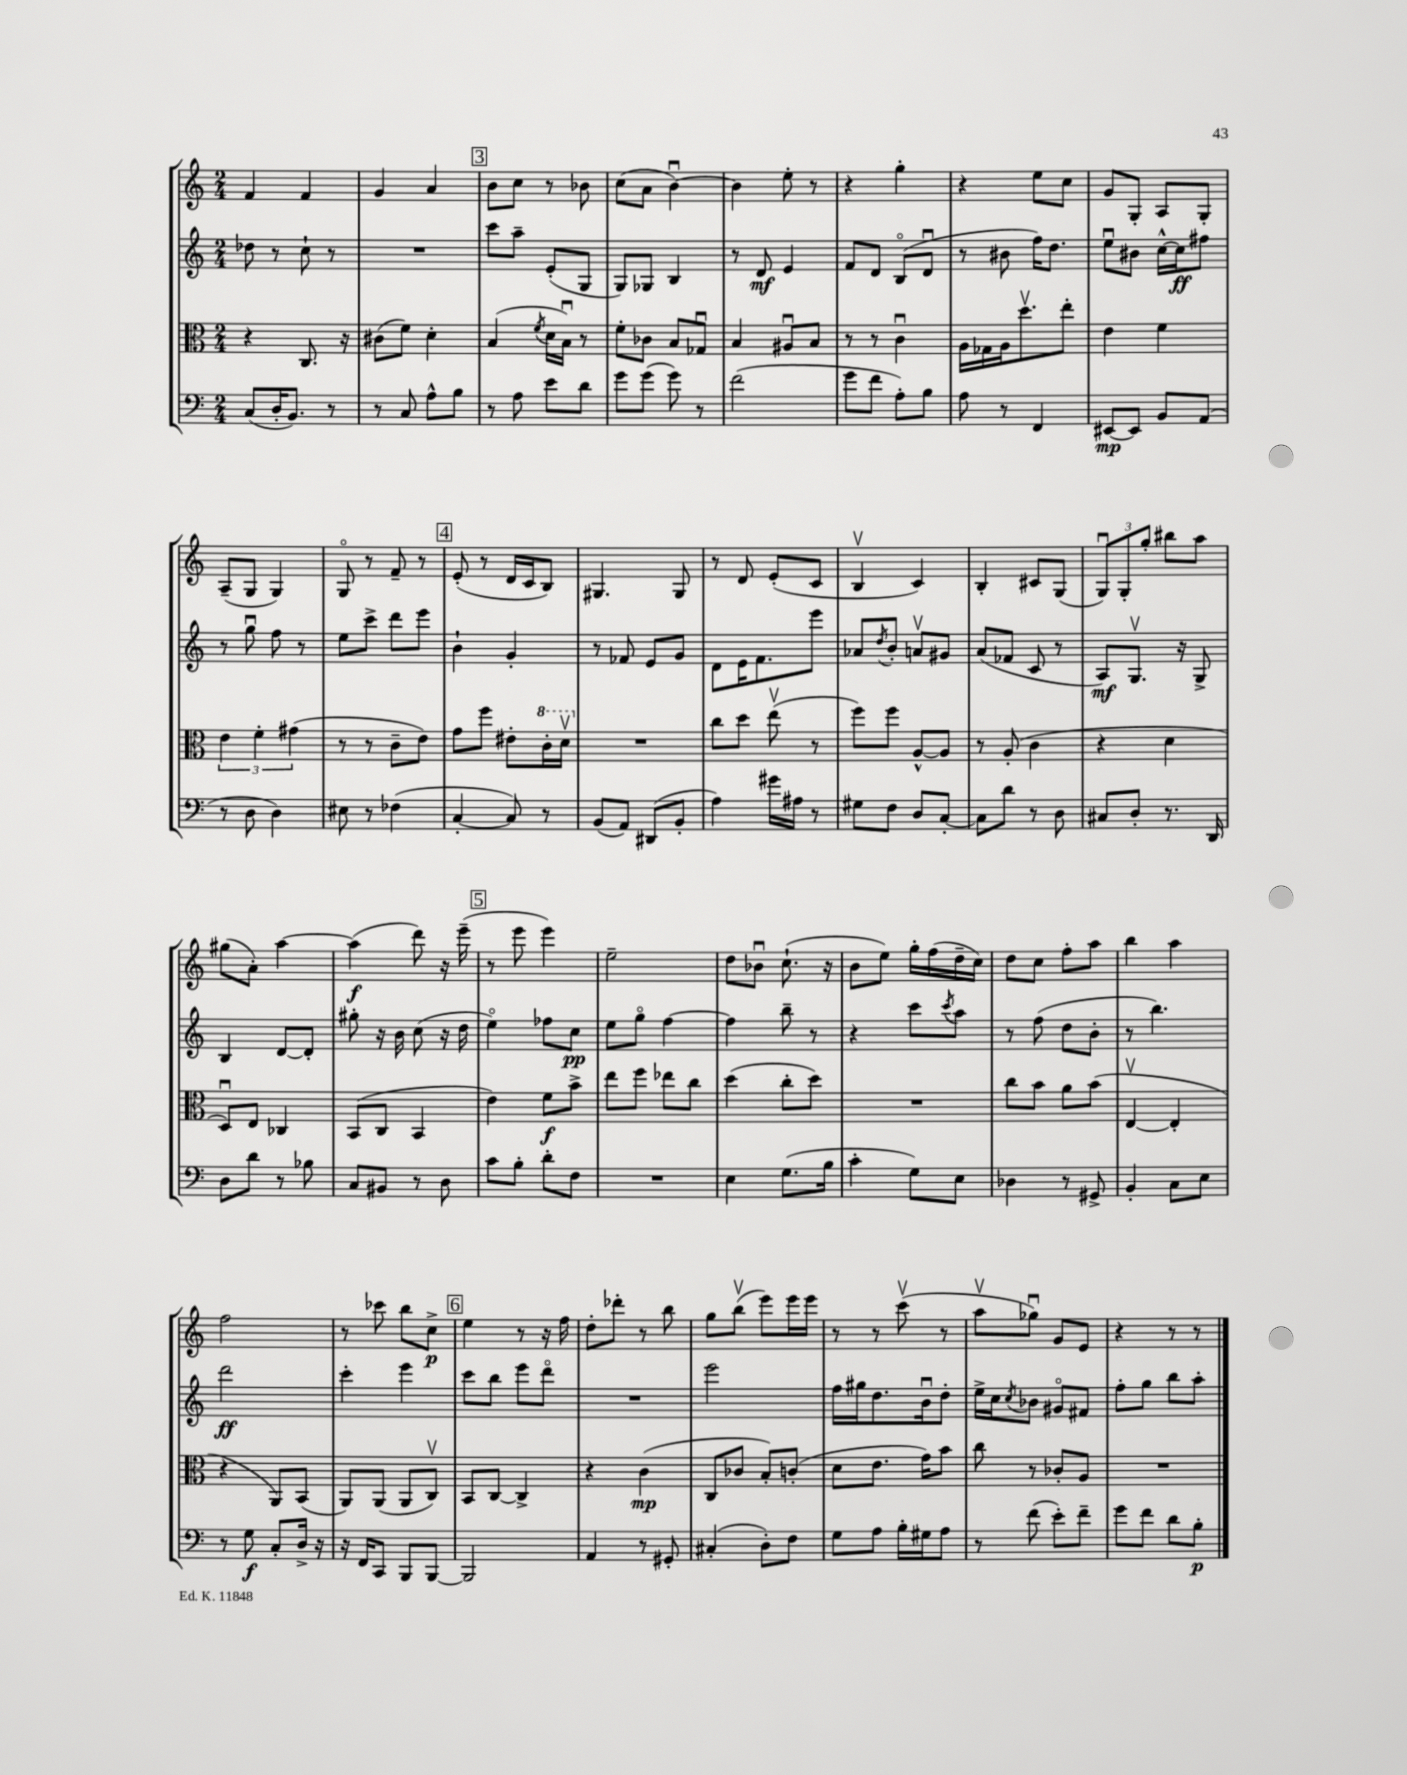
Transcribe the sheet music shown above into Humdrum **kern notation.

**kern	**dynam	**kern	**dynam	**kern	**dynam	**kern	**dynam
*part4	*part4	*part3	*part3	*part2	*part2	*part1	*part1
*staff4	*staff4	*staff3	*staff3	*staff2	*staff2	*staff1	*staff1
*clefF4	*	*clefC3	*	*clefG2	*	*clefG2	*
*k[]	*	*k[]	*	*k[]	*	*k[]	*
*M2/4	*	*M2/4	*	*M2/4	*	*M2/4	*
=19	=19	=19	=19	=19	=19	=19	=19
(8C/L	.	4r	.	8dd-X\	.	4f/	.
16D'/K	.	.	.	8r	.	.	.
8.BB/J)	.	.	.	.	.	.	.
.	.	8.C/	.	8cc`\	.	4f/	.
8r	.	.	.	8r	.	.	.
.	.	16r	.	.	.	.	.
=20	=20	=20	=20	=20	=20	=20	=20
8r	.	(8c#X\L	.	2r	.	4g/	.
8C/	.	8f\J)	.	.	.	.	.
8A^^\L	.	4d'\	.	.	.	4a/	.
8B\J	.	.	.	.	.	.	.
!!LO:REH:place=s1:t=3
=21	=21	=21	=21	=21	=21	=21	=21
8r	.	(4B/	.	8ccc\L	.	8b\L	.
8A\	.	.	.	8aa~\J	.	8cc\J	.
.	.	8qf/	.	.	.	.	.
8e\L	.	16d\LL	.	(8e'/L	.	8r	.
.	.	16Bu\JJ)	.	.	.	.	.
8d\J	.	8r	.	8G/J	.	8b-X\	.
=22	=22	=22	=22	=22	=22	=22	=22
8g\L	.	8f'\L	.	8G/L)	.	(8cc\L	.
(8g\J	.	8c-X\J	.	8G-X/J	.	8a\J	.
8g\)	.	8B/L	.	4B/	.	[4bu\)	.
8r	.	8G-Xu/J	.	.	.	.	.
=23	=23	=23	=23	=23	=23	=23	=23
(2f\	.	4B/	.	8r	.	4b\]	.
.	.	.	.	8d/	mf	.	.
.	.	8A#Xu/L	.	4e/	.	8ee'\	.
.	.	8B/J	.	.	.	8r	.
=24	=24	=24	=24	=24	=24	=24	=24
8g\L	.	8r	.	8f/L	.	4r	.
8f\J	.	8r	.	8d/J	.	.	.
8A'\L)	.	4cu\	.	(8B/L	.	4gg'\	.
8B\J	.	.	.	8du/J	.	.	.
=25	=25	=25	=25	=25	=25	=25	=25
8A\	.	16A\LL	.	8r	.	4r	.
.	.	16G-X\	.	.	.	.	.
8r	.	16A\J	.	8b#X\	.	.	.
.	.	8.ddv\	.	.	.	.	.
4FF/	.	.	.	16ff\KL)	.	8ee\L	.
.	.	.	.	8.dd\J	.	.	.
.	.	8ee'\J	.	.	.	8cc\J	.
=26	=26	=26	=26	=26	=26	=26	=26
[8EE#X/L	mp	4e\	.	8eeu\L	.	8g/L	.
8EE#/J]	.	.	.	8b#X\J	.	8G'/J	.
8BB/L	.	4f\	.	[16cc^^\LL	.	8A/L	.
.	.	.	.	16cc\J]	ff	.	.
(8AA/J	.	.	.	8ff#X\J	.	8G'/J	.
!!LO:LB:g=z
=27	=27	=27	=27	=27	=27	=27	=27
8r	.	6e\	.	8r	.	(8A~/L	.
8D\	.	.	.	8ggu\	.	8G/J	.
.	.	6f'\	.	.	.	.	.
4D\)	.	.	.	8ff\	.	4G/)	.
.	.	(6g#X\	.	.	.	.	.
.	.	.	.	8r	.	.	.
=28	=28	=28	=28	=28	=28	=28	=28
8E#X\	.	8r	.	8ee\L	.	8G/	.
8r	.	8r	.	8ccc^\J	.	8r	.
(4F-X\	.	8c~\L	.	8ddd\L	.	8f~/	.
.	.	8e\J)	.	8eee\J	.	8r	.
!!LO:REH:place=s1:t=4
=29	=29	=29	=29	=29	=29	=29	=29
[4C'/	.	8g\L	.	4b`\	.	(8e'/	.
.	.	8ff\J	.	.	.	8r	.
8C/])	.	8e#X'\L	.	4g'/	.	16d/LL	.
.	.	.	.	.	.	16c/J	.
*	*	*8va	*	*	*	*	*
8r	.	16cc'\L	.	.	.	8B/J)	.
.	.	16ddv\JJ	.	.	.	.	.
=30	=30	=30	=30	=30	=30	=30	=30
*	*	*X8va	*	*	*	*	*
(8BB/L	.	2r	.	8r	.	4.G#X/	.
8AA/J)	.	.	.	8f-X/	.	.	.
(8DD#X/L	.	.	.	8e/L	.	.	.
8BB'/J	.	.	.	8g/J	.	8G#/	.
=31	=31	=31	=31	=31	=31	=31	=31
4A\)	.	8cc\L	.	8d\L	.	8r	.
.	.	8dd\J	.	16e\K	.	8d/	.
.	.	.	.	8.f\	.	.	.
16g#X\LL	.	(8eev\	.	.	.	(8e'/L	.
16A#X\JJ	.	.	.	.	.	.	.
8r	.	8r	.	8eee\J	.	8c/J	.
=32	=32	=32	=32	=32	=32	=32	=32
8G#X\L	.	8ff\L)	.	8a-X/L	.	4Bv/	.
.	.	.	.	8qdd/	.	.	.
8F\J	.	8ff\J	.	8b'/J	.	.	.
8D/L	.	[8A^^/L	.	8anv/L	.	4c/)	.
[8C'/J	.	8A/J]	.	8g#X/J	.	.	.
=33	=33	=33	=33	=33	=33	=33	=33
8C\L]	.	8r	.	(8a/L	.	4B'/	.
8d\J	.	(8A'/	.	8f-X/J	.	.	.
8r	.	4c\	.	8c/	.	8c#X/L	.
8D\	.	.	.	8r	.	(8G/J	.
=34	=34	=34	=34	=34	=34	=34	=34
8C#X/L	.	4r	.	8A/L)	mf	12Gu/L)	.
.	.	.	.	.	.	12G'/	.
8D'/J	.	.	.	8.Gv/J	.	.	.
.	.	.	.	.	.	12gg'/J	.
8.r	.	4d\	.	.	.	8bb#X\L	.
.	.	.	.	16r	.	.	.
.	.	.	.	8G^/	.	8aa\J	.
16DD/	.	.	.	.	.	.	.
!!LO:LB:g=z
=35	=35	=35	=35	=35	=35	=35	=35
8D\L	.	8Du/L)	.	4B/	.	(8gg#X\L	.
8d\J	.	8E/J	.	.	.	8a'\J)	.
8r	.	4C-X/	.	[8d/L	.	[4aa\	.
8B-X\	.	.	.	8d'/J]	.	.	.
=36	=36	=36	=36	=36	=36	=36	=36
8C/L	.	(8BB/L	.	8gg#X'\	.	(4aa\]	f
8BB#X/J	.	8C/J	.	16r	.	.	.
.	.	.	.	16b\	.	.	.
8r	.	4BB/	.	(8cc\	.	8ddd\)	.
8D\	.	.	.	16r	.	16r	.
.	.	.	.	16dd\	.	(16eee~\	.
!!LO:REH:place=s1:t=5
=37	=37	=37	=37	=37	=37	=37	=37
8c\L	.	4e\)	.	4ee\)	.	8r	.
8B'\J	.	.	.	.	.	8eee\	.
8d'\L	.	8f\L	f	8ff-X\L	.	4eee\)	.
8F\J	.	8b^\J	.	8cc\J	pp	.	.
=38	=38	=38	=38	=38	=38	=38	=38
2r	.	8ee\L	.	8ee\L	.	2ee~\	.
.	.	8ff\J	.	8gg\J	.	.	.
.	.	8ee-X\L	.	[4ff\	.	.	.
.	.	8cc\J	.	.	.	.	.
=39	=39	=39	=39	=39	=39	=39	=39
4E\	.	(4dd\	.	4ff\]	.	8dd\L	.
.	.	.	.	.	.	8b-Xu\J	.
(8.G\L	.	8cc'\L	.	8bb~\	.	(8.cc`\	.
.	.	8dd\J)	.	8r	.	.	.
16B\Jk	.	.	.	.	.	16r	.
=40	=40	=40	=40	=40	=40	=40	=40
4c'\	.	2r	.	4r	.	8b\L	.
.	.	.	.	.	.	8ee\J)	.
8G\L)	.	.	.	8ccc\L	.	16gg'\LL	.
.	.	.	.	.	.	(16ff\	.
.	.	.	.	8qccc/	.	.	.
8E\J	.	.	.	8aa\J	.	16dd~\	.
.	.	.	.	.	.	16cc\JJ)	.
=41	=41	=41	=41	=41	=41	=41	=41
4D-X\	.	8cc\L	.	8r	.	8dd\L	.
.	.	8b\J	.	(8ff\	.	8cc\J	.
8r	.	8a\L	.	8dd\L	.	8ff'\L	.
8GG#X^/	.	(8b\J	.	8b'\J	.	8aa\J	.
=42	=42	=42	=42	=42	=42	=42	=42
4BB'/	.	[4Ev/	.	8r	.	4bb\	.
.	.	.	.	4.bb\)	.	.	.
8C\L	.	4E'/]	.	.	.	4aa\	.
8E\J	.	.	.	.	.	.	.
!!LO:LB:g=z
=43	=43	=43	=43	=43	=43	=43	=43
8r	.	4r	.	2ddd\	ff	2ff\	.
8G\	f	.	.	.	.	.	.
8C'/L	.	8AA/L)	.	.	.	.	.
16D^/Jk	.	(8BB/J	.	.	.	.	.
16r	.	.	.	.	.	.	.
=44	=44	=44	=44	=44	=44	=44	=44
16r	.	8AA/L)	.	4ccc'\	.	8r	.
16FF/KL	.	.	.	.	.	.	.
8CC/J	.	(8AA/J	.	.	.	8ccc-X\	.
8BBB/L	.	8AA/L	.	4eee\	.	8bb\L	.
[8BBB/J	.	8Cv/J)	.	.	.	8cc^\J	p
!!LO:REH:place=s1:t=6
=45	=45	=45	=45	=45	=45	=45	=45
2BBB/]	.	8BB/L	.	8ccc\L	.	4ee\	.
.	.	[8C/J	.	8bb\J	.	.	.
.	.	4C^/]	.	8eee\L	.	8r	.
.	.	.	.	8ddd\J	.	16r	.
.	.	.	.	.	.	16ff\	.
=46	=46	=46	=46	=46	=46	=46	=46
4AA/	.	4r	.	2r	.	8dd'\L	.
.	.	.	.	.	.	8ddd-X'\J	.
8r	.	(4c\	mp	.	.	8r	.
8GG#X'/	.	.	.	.	.	8bb\	.
=47	=47	=47	=47	=47	=47	=47	=47
(4C#X'/	.	8C/L	.	2eee\	.	8gg\L	.
.	.	8c-X/J	.	.	.	(8bbv\J	.
8D'\L)	.	8B'/L)	.	.	.	8eee\L)	.
8F\J	.	(8cn'/J	.	.	.	16eee\L	.
.	.	.	.	.	.	16eee\JJ	.
=48	=48	=48	=48	=48	=48	=48	=48
8G\L	.	8d\L	.	16ff\LL	.	8r	.
.	.	.	.	16gg#X\J	.	.	.
8A\J	.	8.e\J	.	8.dd\	.	8r	.
16B'\LL	.	.	.	.	.	(8cccv\	.
16G#X\J	.	16g\KL)	.	16bu\k	.	.	.
8A\J	.	8b\J	.	8dd'\J	.	8r	.
=49	=49	=49	=49	=49	=49	=49	=49
8r	.	8cc\	.	16ee^\LL	.	8aav\L	.
.	.	.	.	16cc\J	.	.	.
.	.	.	.	8qcc/	.	.	.
(8f\	.	8r	.	8b-X\J	.	8gg-Xu\J)	.
8e'\L)	.	8c-X'/L	.	8g#X/L	.	8g/L	.
8f~\J	.	8A/J	.	8f#X/J	.	8e/J	.
=50	=50	=50	=50	=50	=50	=50	=50
8g\L	.	2r	.	8ff'\L	.	4r	.
8f\J	.	.	.	8gg\J	.	.	.
8d\L	.	.	.	8bb\L	.	8r	.
8B'\J	p	.	.	8aa'\J	.	8r	.
==	==	==	==	==	==	==	==
*-	*-	*-	*-	*-	*-	*-	*-
